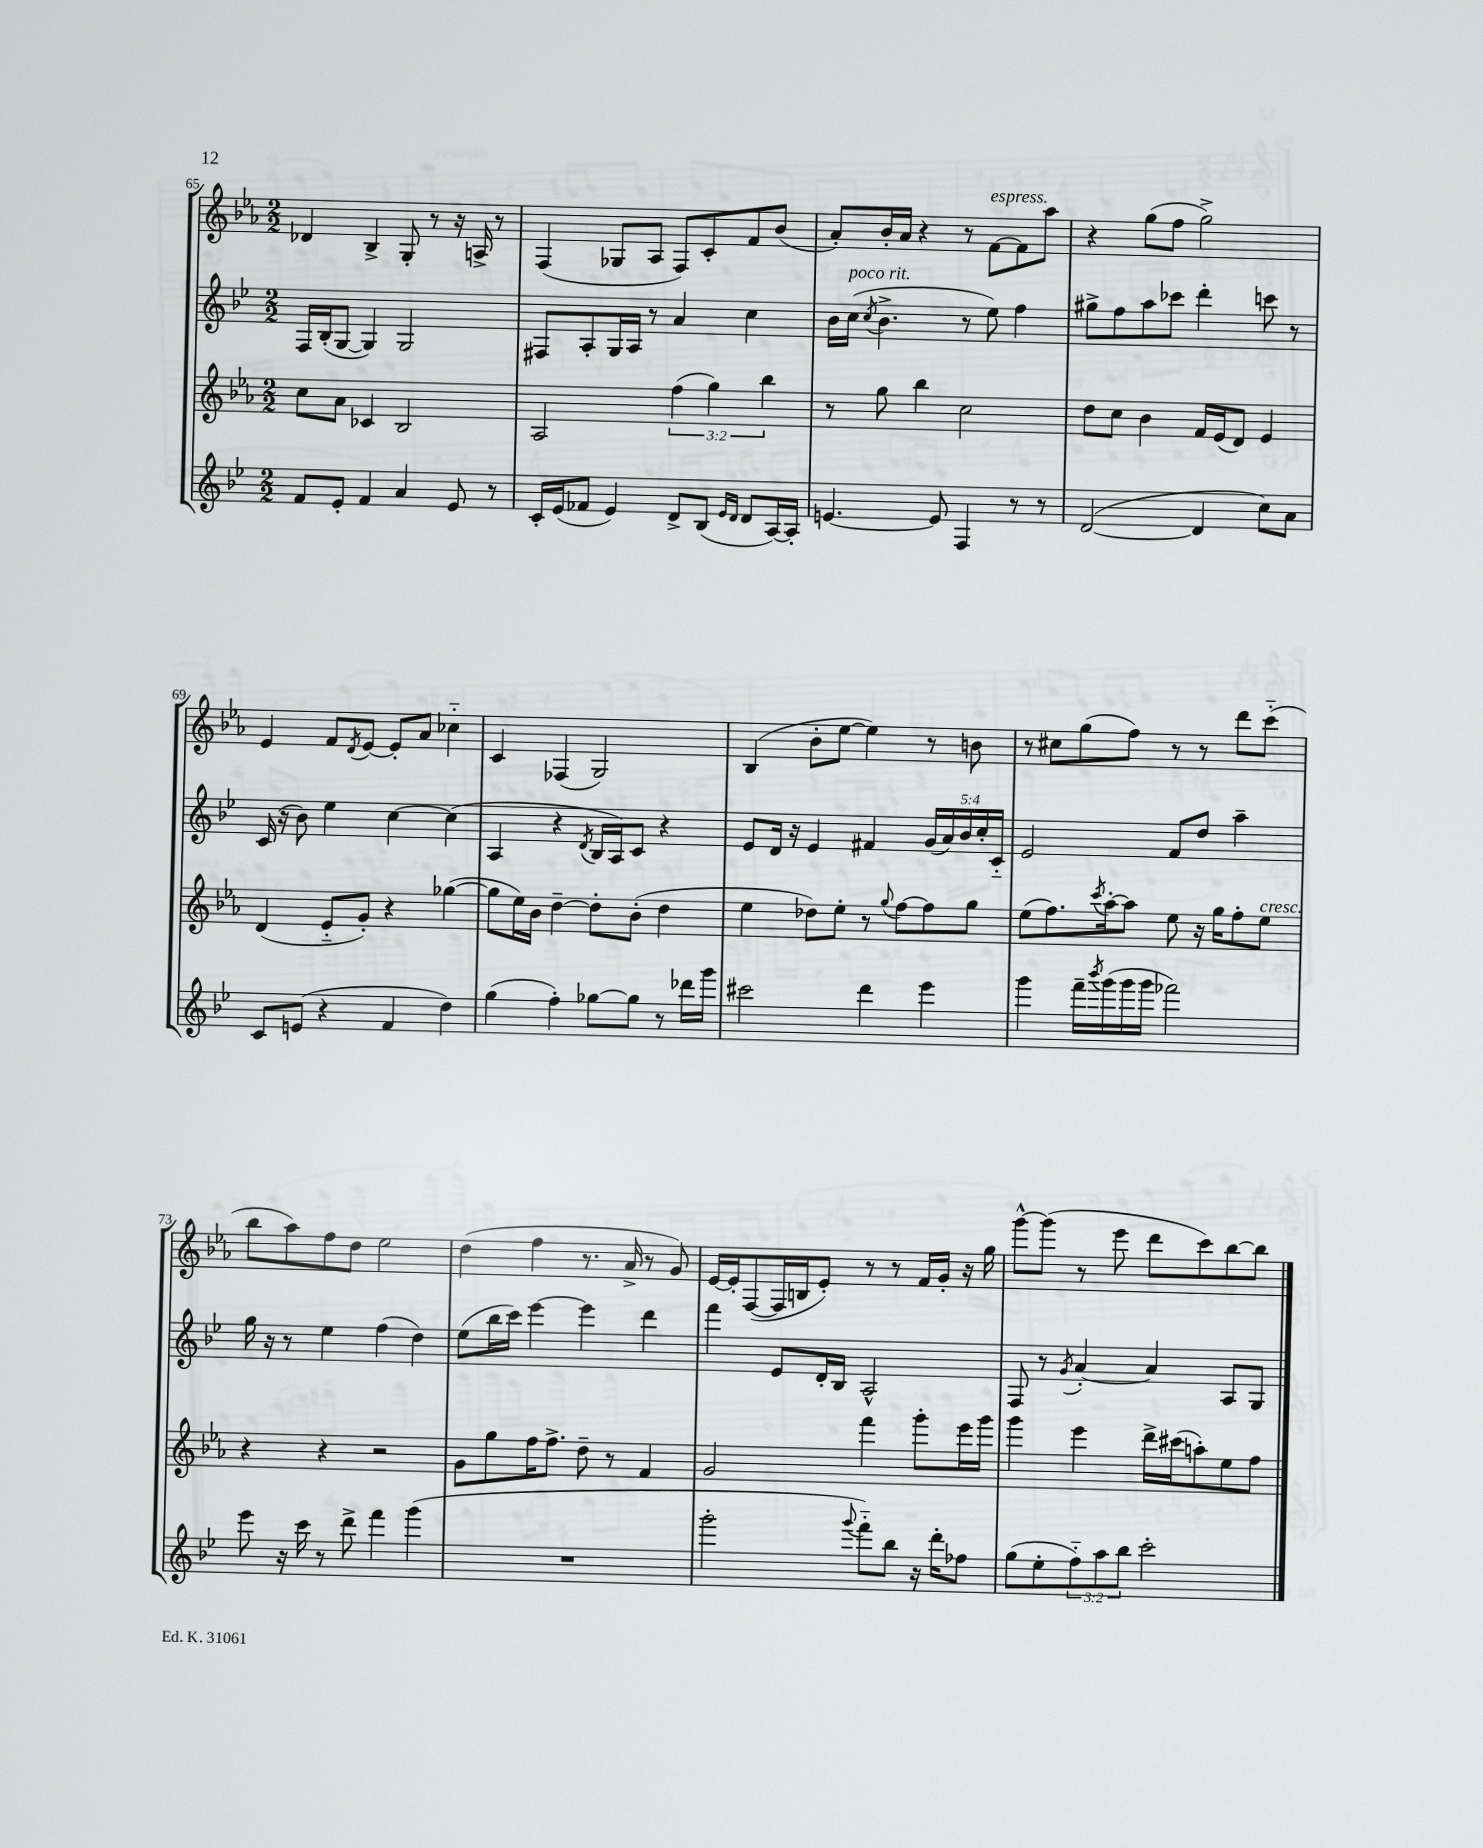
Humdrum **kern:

**kern	**kern	**kern	**kern
*part4	*part3	*part2	*part1
*staff4	*staff3	*staff2	*staff1
*clefG2	*clefG2	*clefG2	*clefG2
*k[b-e-]	*k[b-e-a-]	*k[b-e-]	*k[b-e-a-]
*M2/2	*M2/2	*M2/2	*M2/2
=65	=65	=65	=65
8f/L	8cc\L	16F/LL	4d-X/
.	.	(16B-'/J	.
8e-'/J	8a-\J	[8G/J	.
4f/	4c-X/	4G/])	4B-^/
4a/	2B-/	2G/	8G'/
.	.	.	8r
8e-/	.	.	16r
.	.	.	16An^/
8r	.	.	8r
=66	=66	=66	=66
16c'/LL	2A-/	8F#X/L	(4F/
(16e-/J	.	.	.
8f-X/J	.	8A'/	.
4e-/)	.	16G/L	8G-X/L
.	.	16A/JJ	.
.	.	8r	8A-/J
8d^/L	(6ff\	4a/	8F/L)
(8B-/J	.	.	8c'/
.	6gg\)	.	.
16qqe-/LL	.	.	.
16qqd/JJ	.	.	.
8d/L	.	4cc\	8f/
.	6bb-\	.	.
[16A/L)	.	.	(8b-/J
16A'/JJ]	.	.	.
=67	=67	=67	=67
[4.en/	8r	16b-\LL	8a-'/L)
!	!	!LO:TX:a:i:t=poco rit.	!
.	.	(16cc\JJ	.
.	.	8qcc/	.
.	8gg\	4.b-^\	16b-'/L
.	.	.	16a-/JJ
.	4bb-\	.	4r
8e/]	.	.	.
4F/	2cc\	8r	8r
!	!	!	!LO:TX:a:i:t=espress.
.	.	8ee-\)	[8f\L
8r	.	4ff\	8f\]
8r	.	.	8aa-\J
=68	=68	=68	=68
([2d/	8dd\L	8gg#X^\L	4r
.	8cc\J	8ff\	.
.	4b-\	8aa\	(8gg\L
.	.	8ccc-X\J	8ff\J
4d/]	16f/LL	4ddd'\	2gg^\)
.	(16e-/J	.	.
.	8d/J)	.	.
8cc\L)	4e-/	8cccn\	.
8a\J	.	8r	.
!!LO:LB:g=z
=69	=69	=69	=69
8c/L	(4d/	(16c/	4e-/
.	.	16r	.
(8en/J	.	8b-\)	.
4r	8e-/L	4ee-\	8f/L
.	.	.	8qd/
.	8g'/J)	.	[8e-/J
4f/	4r	[4cc\	8e-'/L]
.	.	.	8a-/J
4dd\)	([4gg-X\	(4cc\]	4cc-X\
=70	=70	=70	=70
(4gg\	8gg-\L]	4A/	4c/
.	16ee-\L)	.	.
.	16b-\JJ	.	.
4ff'\)	[4dd~\	4r	(4F-X/
.	.	8qd/	.
[8gg-X\L	8dd'\L]	16B-/LL	2G/)
.	.	16A/J)	.
8gg-\J]	(8b-'\J	8c/J	.
8r	4dd\	4r	.
16ddd-X\LL	.	.	.
16ggg\JJ	.	.	.
=71	=71	=71	=71
2ccc#X\	4ee-\	8e-/L	(4B-/
.	.	16d/Jk	.
.	.	16r	.
.	8dd-X\L)	4e-/	8b-'\L
.	8ee-'\J	.	[8ee-\J
4ddd\	8r	4f#X/	4ee-\])
.	8qqgg/	.	.
.	[8ff\L	.	.
4eee-\	8ff\]	(20g/LL	8r
.	.	20a/)	.
.	.	20b-/	.
.	8gg\J	.	8bn\
.	.	20cc'/	.
.	.	20c/JJ	.
=72	=72	=72	=72
4ggg\	(8ee-\L	2e-/	8r
.	8.ff\)	.	8cc#X\L
16fff~\LL	.	.	(8gg\
8qbbb-/	8qccc/	.	.
(16ggg\	[16aa-'\k	.	.
16ggg\	8aa-\J]	.	8ff\J)
16ggg\JJ	.	.	.
2fff-X\)	8ee-\	8f/L	8r
.	16r	8dd/J	8r
.	16gg\KL	.	.
.	8ff'\	4aa~\	8ddd\L
!	!LO:TX:a:i:t=cresc.	!	!
.	8ee-\J	.	(8ccc\J
!!LO:LB:g=z
=73	=73	=73	=73
8eee-\	4r	16gg\	8bb-\L
.	.	16r	.
16r	.	8r	8aa-\)
16ccc\	.	.	.
8r	4r	4ee-\	8ff\
8ddd^\	.	.	8dd\J
4fff\	2r	(4ff\	2ee-\
(4ggg\	.	4dd\)	.
=74	=74	=74	=74
1r	8g\L	(8ee-\L	(4dd\
.	8gg\	16bb-\L	.
.	.	16ccc\JJ)	.
.	16ff\K	[4eee-\	4ff\
.	8.ff^\J	.	.
.	8dd~\	4eee-\]	8.r
.	8r	.	.
.	.	.	16a-^/
.	4f/	4ddd\	8r
.	.	.	8g/)
=75	=75	=75	=75
2ggg'\	2g/	4fff\	[16e-/LL
.	.	.	16e-'/J]
.	.	.	([8F/
.	.	8e-/L	16F/L]
.	.	.	16Bn/J
.	.	16d'/L	8e-'/J)
.	.	16B-/JJ	.
8qqggg/	.	.	.
8fff\L)	4fff\	2A^^/	8r
8bb-\J	.	.	8r
16r	8ggg'\L	.	16f/LL
16ddd'\KL	.	.	16g'/JJ
8ff-X\J	16eee-\L	.	16r
.	16ggg\JJ	.	16gg\
=76	=76	=76	=76
(8gg\L	4ggg\	8F/	[8ggg^^\L
8ee-'\	.	8r	(8ggg\J]
.	.	8qg/	.
12ff\)	4eee-\	[4a'/	8r
12aa\	.	.	.
.	.	.	8eee-\
12bb-\J	.	.	.
2ccc'\	16ddd^\LL	4a/]	8ddd\L
.	(16ccc#X\J	.	.
.	8aan'\)	.	8ccc\)
.	8ee-\	8A/L	[8bb-\
.	8ff\J	8G/J	8bb-\J]
==	==	==	==
*-	*-	*-	*-
